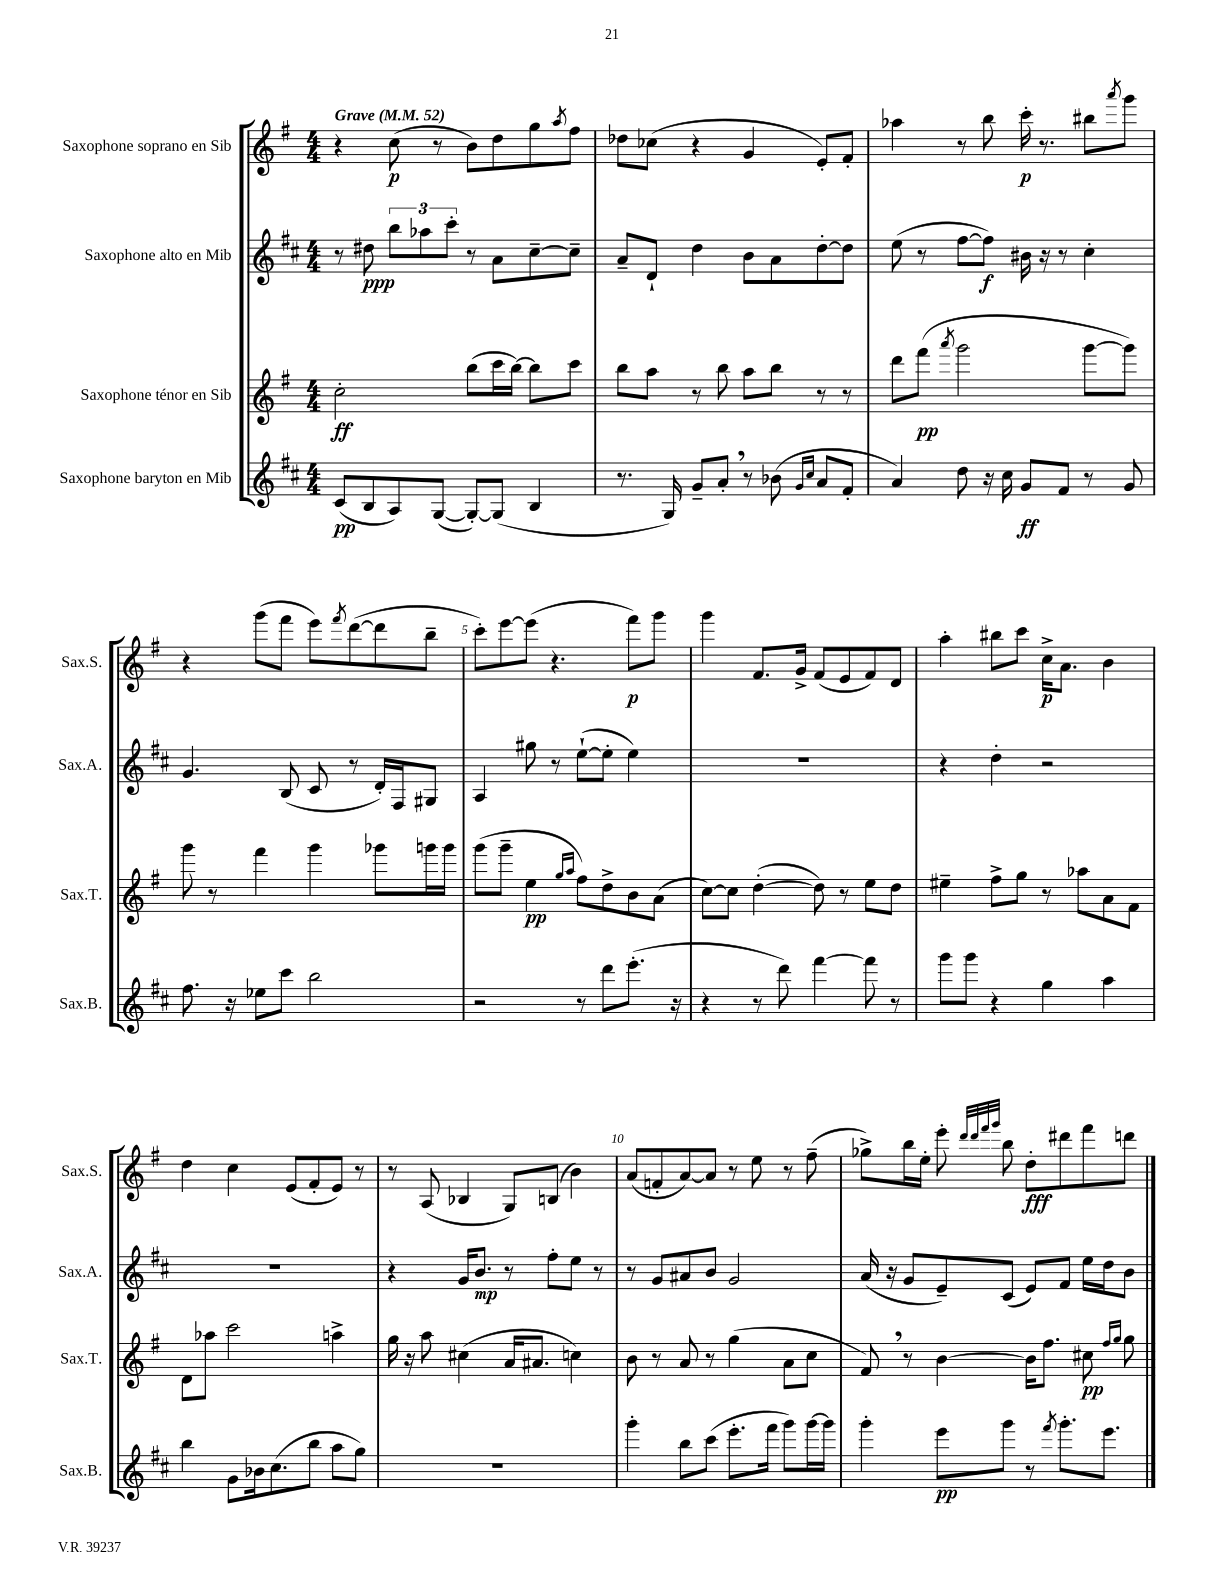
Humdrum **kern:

**kern	**kern	**kern	**kern
*staff4	*staff3	*staff2	*staff1
*clefG2	*clefG2	*clefG2	*clefG2
*k[f#c#]	*k[f#]	*k[f#c#]	*k[f#]
*M4/4	*M4/4	*M4/4	*M4/4
*MM52	*MM52	*MM52	*MM52
(8c#/L	2cc'\	8r	4r
8B/	.	8dd#\	.
8A/)	.	12bb\L	(8cc\
.	.	12aa-\	.
([8G/J	.	.	8r
.	.	12ccc#'\J	.
8G'/_L)	(8bb\L	8r	8b\L)
(8G/]J	16ccc\L	8a\L	8dd\
.	[16bb\JJ)	.	.
4B/	8bb\]L	[8cc#~\	8gg\
.	.	.	8qaa/
.	8ccc\J	8cc#~\]J	8ff#\J
=	=	=	=
8.r	8bb\L	8a~/L	8dd-\L
.	8aa\J	8d`/J	(8cc-\J
16G/)	.	.	.
8g~/L	8r	4dd\	4r
8a'/J	8bb\	.	.
8r	8aa\L	8b\L	4g/
(8b-\	8bb\J	8a\	.
16qqg/LL	.	.	.
16qqcc#/JJ	.	.	.
8a/L	8r	[8dd'\	8e'/L)
8f#'/J	8r	8dd\]J	8f#'/J
=	=	=	=
4a/)	8ddd\L	(8ee\	4aa-\
.	(8fff#\J	8r	.
.	8qaaa/	.	.
8dd\	2ggg\	[8ff#\L	8r
16r	.	8ff#\]J)	8bb\
16cc#\	.	.	.
8g/L	.	16b#\	16ccc'\
.	.	16r	8.r
8f#/J	.	8r	.
8r	[8ggg\L	4cc#'\	8bb#\L
.	.	.	8qaaa/
8g/	8ggg\]J)	.	8ggg\J
=	=	=	=
8.ff#\	8ggg\	4.g/	4r
.	8r	.	.
16r	.	.	.
8ee-\L	4fff#\	.	(8ggg\L
8ccc#\J	.	(8B/	8fff#\J
2bb\	4ggg\	8c#/	8eee\L)
.	.	.	8qfff#/
.	.	8r	([8ddd\
.	8ggg-\L	16d'/LL)	8ddd\]
.	.	16F#/J	.
.	16ggg\L	8G#/J	8bb~\J
.	16ggg\JJ	.	.
=	=	=	=
2r	(8ggg\L	4A/	8ccc'\L)
.	8ggg~\J	.	[8eee\
.	4ee\	8gg#\	(8eee\]J
.	.	8r	4.r
.	16qqgg/LL	.	.
.	16qqaa/JJ	.	.
8r	8ff#\L)	([8ee`\L	.
8ddd\L	8dd^\	8ee'\]J	.
(8.eee'\J	8b\	4ee\)	8fff#\L)
.	(8a\J	.	8ggg\J
16r	.	.	.
=	=	=	=
4r	[8cc\L)	1r	4ggg\
.	8cc\]J	.	.
8r	([4dd'\	.	8.f#/L
8ddd\)	.	.	.
.	.	.	16g^/Jk
[4fff#\	8dd\])	.	(8f#/L
.	8r	.	8e/
8fff#\]	8ee\L	.	8f#/)
8r	8dd\J	.	8d/J
=	=	=	=
8ggg\L	4ee#~\	4r	4aa'\
8ggg\J	.	.	.
4r	8ff#^\L	4dd'\	8bb#\L
.	8gg\J	.	8ccc\J
4gg\	8r	2r	16cc^\LK
.	.	.	8.a\J
.	8aa-\L	.	.
4aa\	8a\	.	4b\
.	8f#\J	.	.
=	=	=	=
4bb\	8d\L	1r	4dd\
.	8aa-\J	.	.
8g\L	2ccc\	.	4cc\
16b-\k	.	.	.
(8.cc#\	.	.	.
.	.	.	(8e/L
8bb\J	.	.	8f#'/
8aa\L	4aa^\	.	8e/J)
8gg\J)	.	.	8r
=	=	=	=
1r	16gg\	4r	8r
.	16r	.	.
.	8aa\	.	(8A/
.	(4cc#\	16g/LK	4B-/
.	.	8.b/J	.
.	16a/LK	8r	8G/L)
.	8.a#/J	.	.
.	.	8ff#'\L	(8B/J
.	4cc\)	8ee\J	4b\)
.	.	8r	.
=	=	=	=
4ggg'\	8b\	8r	(8a/L
.	8r	8g/L	8f'/
8bb\L	8a/	8a#/	[8a/)
(8ccc#\J	8r	8b/J	8a/]J
8.eee'\L	(4gg\	2g/	8r
.	.	.	8ee\
16fff#\Jk	.	.	.
8ggg\L)	8a\L	.	8r
[16ggg\L	8cc\J	.	(8ff#~\
16ggg\]JJ	.	.	.
=	=	=	=
4ggg'\	8f#/)	(16a/	8gg-^\L)
.	.	16r	.
.	8r	8g/L	16bb\L
.	.	.	16ee'\JJ
8eee\L	[4b\	8e~/)	8eee'\
.	.	.	32qqddd/LLL
.	.	.	32qqddd/
.	.	.	32qqfff#/
.	.	.	32qqggg/JJJ
8ggg\J	.	(8c#/J	8bb\
8r	16b\]LK	8e/L)	8dd'\L
.	8.ff#\J	.	.
8qfff#/	.	.	.
8.ggg'\L	.	8f#/J	8ddd#\
.	8cc#\	16ee\LL	8fff#\
8.eee\J	.	16dd\J	.
.	16qqff#/LL	.	.
.	16qqgg/JJ	.	.
.	8gg\	8b\J	8ddd\J
==	==	==	==
*-	*-	*-	*-
